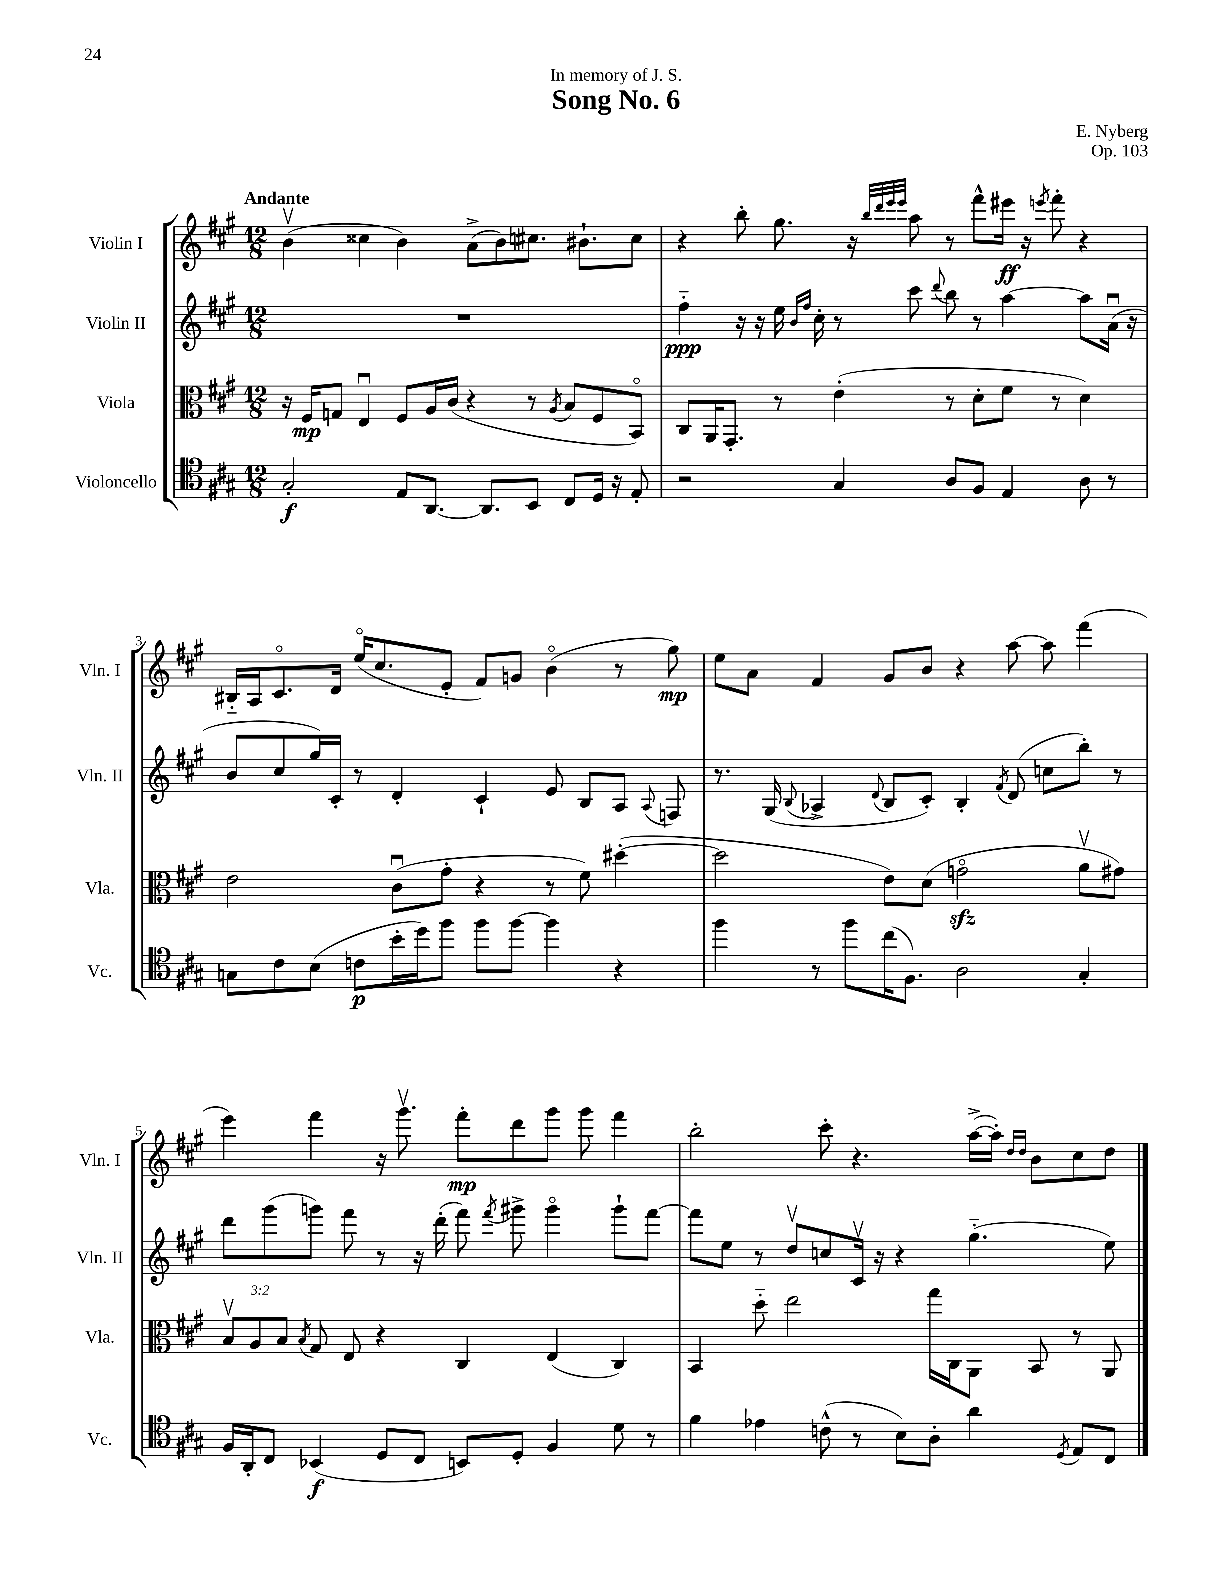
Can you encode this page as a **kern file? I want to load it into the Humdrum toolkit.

**kern	**kern	**kern	**kern
*staff4	*staff3	*staff2	*staff1
*clefC4	*clefC3	*clefG2	*clefG2
*k[f#c#g#]	*k[f#c#g#]	*k[f#c#g#]	*k[f#c#g#]
*M12/8	*M12/8	*M12/8	*M12/8
2G#'	16r	1.r	(4bv
.	16F#	.	.
.	8G	.	.
.	4Eu	.	4cc##
8E	8F#	.	4b)
[8.AA	16A	.	.
.	(16c#	.	.
.	4r	.	(8a^
8.AA]	.	.	.
.	.	.	8b)
8BB	8r	.	8.cc#
.	8qA	.	.
8C#	8B	.	.
.	.	.	8.b#`
16D	8F#	.	.
16r	.	.	.
8E'	8BBo)	.	8cc#
=	=	=	=
2r	8C#	4ff#'~	4r
.	16AA	.	.
.	8.GG#'	.	.
.	.	16r	8bb'
.	.	16r	.
.	8r	16ee	8.gg#
.	.	16qqb	.
.	.	16qqff#	.
.	.	16cc#'	.
4G#	(4e'	8r	.
.	.	.	16r
.	.	.	32qqbb
.	.	.	32qqddd
.	.	.	32qqeee
.	.	.	32qqeee
.	.	8ccc#	8aa
.	.	8qqddd	.
8A	8r	8bb	8r
8F#	8d'	8r	8fff#^^
4E	8f#	[4aa	16eee#
.	.	.	16r
.	.	.	8qeee
.	8r	.	8fff#'
8A	4d)	8aa]	4r
8r	.	(16au	.
.	.	16r	.
=	=	=	=
8G	2e	8b	16B#'~
.	.	.	16A
8c#	.	8cc#	8.c#o
(8B	.	16gg#)	.
.	.	16c#'	16d
8c	.	8r	(16eeo
.	.	.	8.cc#
16b'	(8c#u	4d'	.
16dd)	.	.	.
8ff#	8g#'	.	8e'
8ff#	4r	4c#`	8f#)
[8ff#	.	.	8g
4ff#]	8r	8e	(4bo
.	8f#)	8B	.
4r	([4dd#'	8A	8r
.	.	8qqA	.
.	.	8F	8gg#)
=	=	=	=
4ff#	2dd#]	8.r	8ee
.	.	.	8a
.	.	(16G#	.
.	.	8qqB	.
8r	.	4A-^	4f#
8ff#	.	.	.
.	.	8qqd	.
(16cc#	8e)	8B	8g#
8.F#)	.	.	.
.	(8d	8c#')	8b
2A	2go	4B'	4r
.	.	8qf#	.
.	.	(8d	[8aa
.	.	8cc	8aa]
4G#'	8av	8bb')	(4fff#
.	8g#)	8r	.
=	=	=	=
16F#	12Bv	8ddd	4eee)
16AA'	.	.	.
.	12A	.	.
8C#	.	(8ggg#	.
.	12B	.	.
.	8qB	.	.
(4BB-	8G#	8ggg)	4fff#
.	8E	8fff#	.
8D	4r	8r	16r
.	.	.	8.ggg#v
8C#	.	16r	.
.	.	(16ddd'	.
8BB)	4C#	8fff#)	8fff#'
.	.	8qfff#	.
8D'	.	8ggg#^	8ddd
4F#	(4E	4ggg#o	8ggg#
.	.	.	8ggg#
8d	4C#)	8ggg#`	4fff#
8r	.	[8fff#	.
=	=	=	=
4f#	4BB	8fff#]	2bb'
.	.	8ee	.
4e-	8dd'~	8r	.
.	2ee	8ddv	.
(8c^^	.	8cc	8ccc#'
8r	.	16c#v	4.r
.	.	16r	.
8B)	.	4r	.
8A'	16gg#	.	.
.	16C#	.	.
4a	8AA	(4.gg#'~	([16aa^
.	.	.	16aa'])
.	.	.	16qqdd
.	.	.	16qqdd
.	8BB	.	8b
8qD	.	.	.
8E	8r	.	8cc#
8C#	8AA	8ee)	8dd
==	==	==	==
*-	*-	*-	*-
